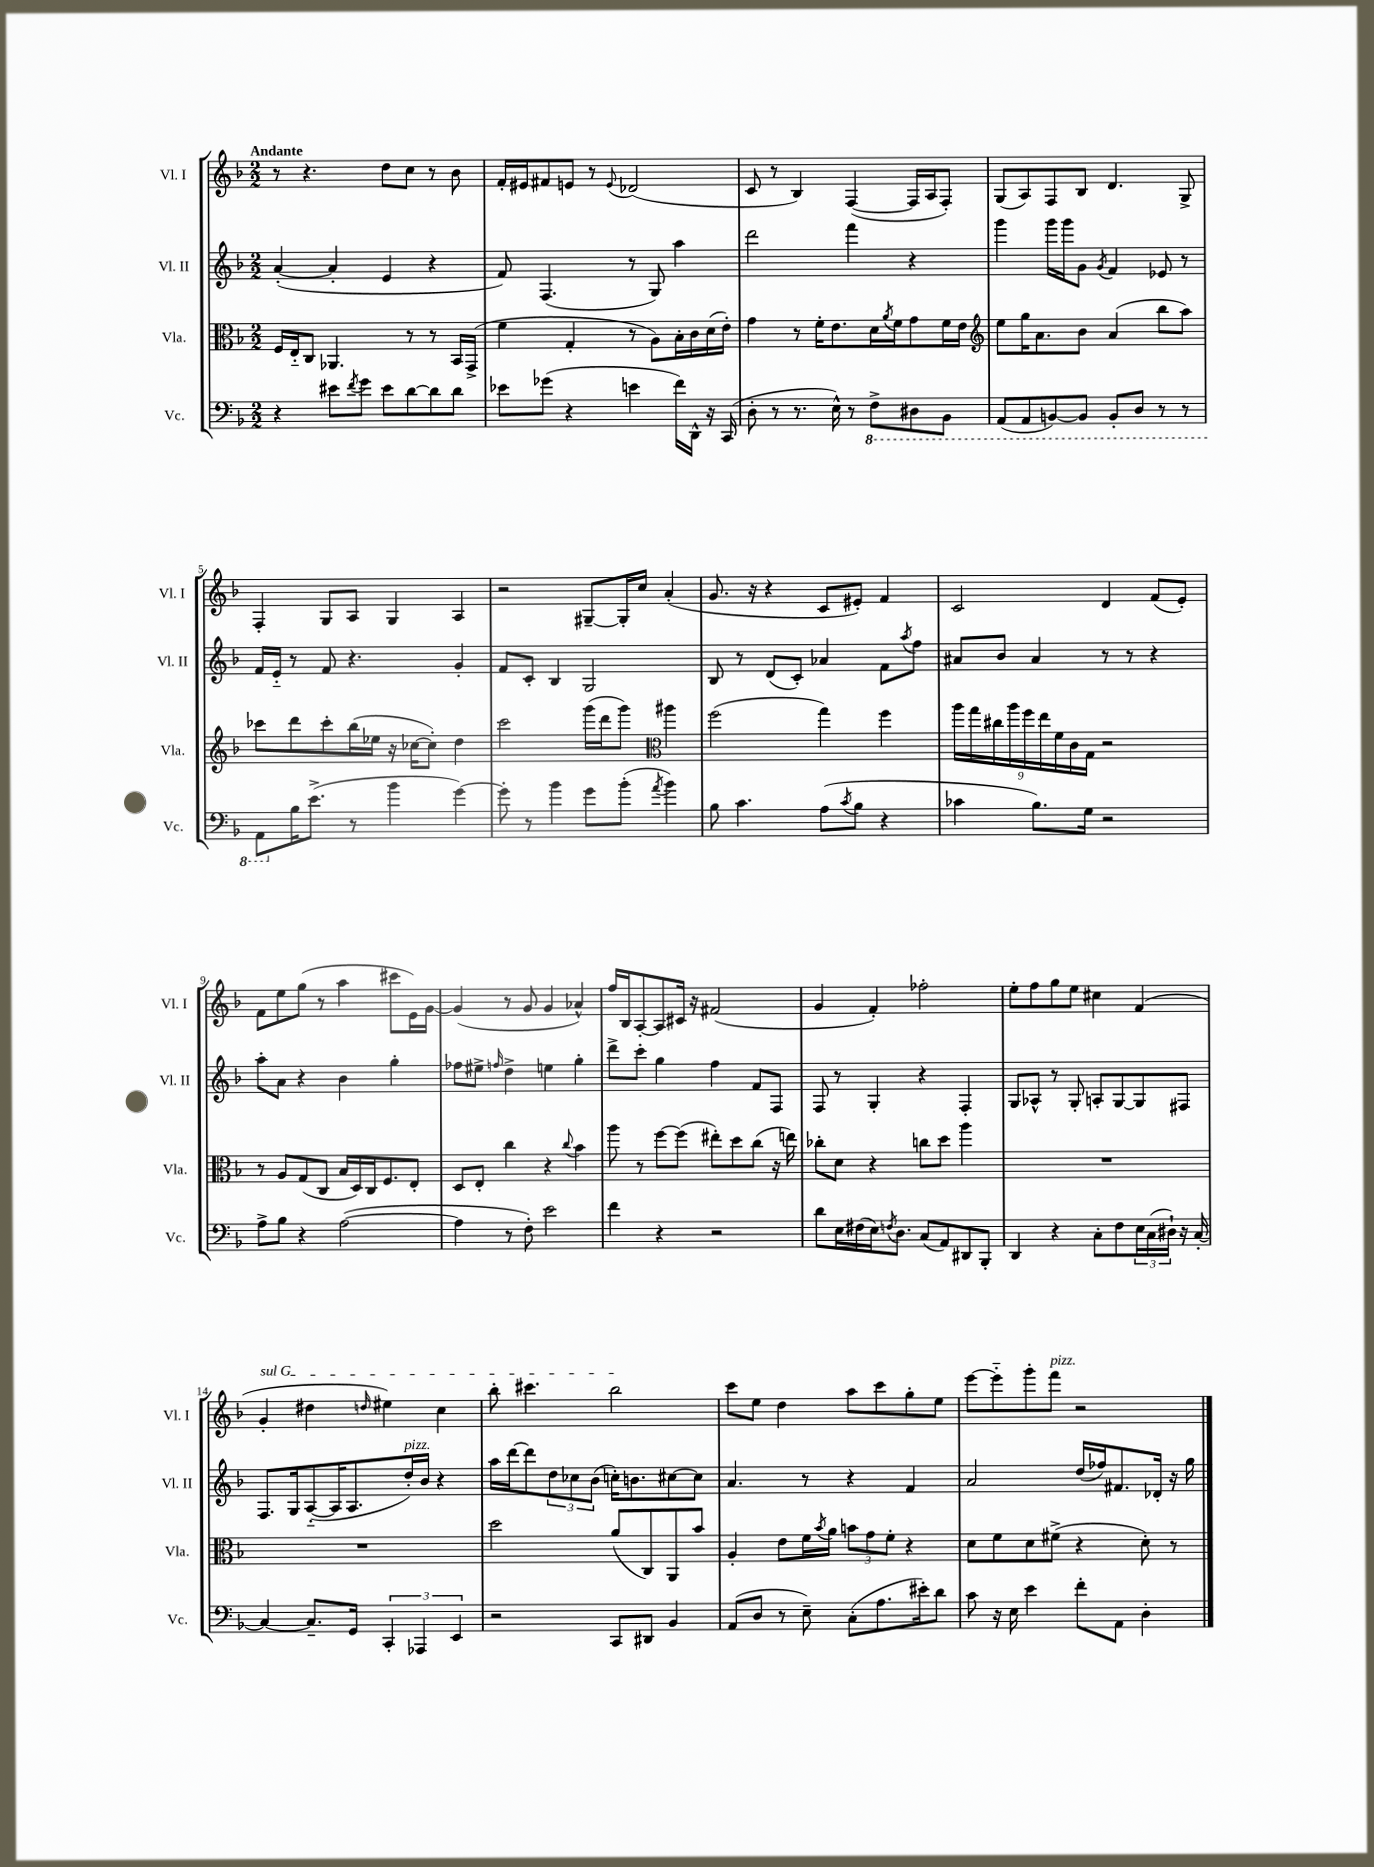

**kern	**kern	**kern	**kern
*staff4	*staff3	*staff2	*staff1
*clefF4	*clefC3	*clefG2	*clefG2
*k[b-]	*k[b-]	*k[b-]	*k[b-]
*M2/2	*M2/2	*M2/2	*M2/2
4r	16F	([4a'	8r
.	16E'~	.	.
.	8C	.	4.r
8e#	4.AA-	4a']	.
8qf	.	.	.
8g	.	.	.
8e#	.	4e	8dd
[8d	8r	.	8cc
8d]	8r	4r	8r
8d	16BB-	.	8b-
.	(16GG^	.	.
=	=	=	=
8e-	4f	8f)	16f'
.	.	.	16e#
(8g-	.	(4.F	8f#
4r	4G'	.	8e
.	.	.	8r
.	.	.	8qqe
4e	8r	8r	(2d-
.	8A)	8G)	.
16f)	16B-'	4aa	.
16DD^^	16c	.	.
16r	(16d	.	.
(16CC	16e')	.	.
=	=	=	=
8D'	4g	2ddd	8c
8r	.	.	8r
8.r	8r	.	4B-)
.	16f'	.	.
16E^^)	8.e	.	.
8r	.	4fff	([4F
8FF^	16d	.	.
.	8qa	.	.
.	16f	.	.
8DD#	8g	4r	16F]
.	.	.	16A
8BBB-	16f	.	8F')
.	16e	.	.
=	=	=	=
*	*clefG2	*	*
(8AAA	8ee	4ggg	(8G
8AAA	16gg	.	8A)
.	8.a	.	.
[8BBB)	.	16ggg	8F
.	.	16ggg	.
8BBB]	8b-	8g	8B-
.	.	8qg	.
8BBB'	(4a	4f	4.d
8DD	.	.	.
8r	8bb-	8e-	.
8r	8aa)	8r	8G^
=	=	=	=
8AAA	8ccc-	16f	4F'
.	.	16e'~	.
16B-	8ddd	8r	.
(8.e^	.	.	.
.	8ccc-'	8f	8G
8r	(16bb-	4.r	8A
.	16ee-	.	.
4b-	16r	.	4G
.	[16cc-	.	.
.	8cc-'])	.	.
[4g)	4dd	4g'	4A
=	=	=	=
8g']	2ccc	8f	2r
8r	.	8c'	.
4b-	.	4B-	.
8g	(16ggg	2G	[8G#~
.	16ddd	.	.
(8b-'	8ggg)	.	16G#']
.	.	.	16cc
*	*clefC3	*	*
8qa	.	.	.
4b-)	4aa#	.	(4a'
=	=	=	=
8B-	(2ff	8B-	8.g
4.c	.	8r	.
.	.	.	16r
.	.	(8d	4r
.	.	8c')	.
(8A	4gg)	4a-	8c
8qc	.	.	.
8B-	.	.	8e#')
4r	4ff	8f	4f
.	.	8qaa	.
.	.	8ff	.
=	=	=	=
4c-	18aa	8a#	2c
.	18gg	.	.
.	18cc#	.	.
.	.	8b-	.
.	18aa	.	.
.	18ff	.	.
8.B-)	.	4a#	.
.	18ee	.	.
.	18f	.	.
.	18c	.	.
16G	.	.	.
.	18G	.	.
2r	2r	8r	4d
.	.	8r	.
.	.	4r	(8f
.	.	.	8e')
=	=	=	=
8A^	8r	8aa'	8f
8B-	8A	8a	8ee
4r	(8G	4r	(8gg
.	8C	.	8r
([2A	16B-	4b-	4aa
.	16D)	.	.
.	16C	.	.
.	8.F	.	.
.	.	4gg'	8ccc#
.	8E'	.	16e)
.	.	.	[16g
=	=	=	=
4A]	8D	8ff-	(4g]
.	8E'	8ee#^	.
.	.	16qqff	.
8r	4cc	4dd^	8r
8F')	.	.	8g
2e	4r	4ee	4g
.	8qqcc	.	.
.	4b-	4gg'	4a-^^)
=	=	=	=
4f	8aa	8ddd^	16ff
.	.	.	16B-
.	8r	8ccc'	[8A'
4r	[8ff	4gg	8A]
.	(8ff]	.	16c#
.	.	.	16r
2r	8ee#')	4ff	(2f#
.	8dd	.	.
.	(8cc	8f	.
.	16r	8F	.
.	16ee)	.	.
=	=	=	=
8d	8cc-'	8F	4g
16E	8d	8r	.
(16F#	.	.	.
16E)	4r	4G'	4f')
8qF	.	.	.
8.D	.	.	.
(8C	8cc	4r	2ff-'
8AA)	8dd	.	.
8DD#	4aa	4F'	.
8BBB-'	.	.	.
=	=	=	=
4DD	1r	8G	8ee'
.	.	8A-^^	8ff
4r	.	8r	8gg
.	.	8G'	8ee
8C'	.	8A'	4cc#
8F	.	[8G	.
24E	.	8G]	(4f
(24C	.	.	.
24D#`)	.	.	.
16r	.	8F#	.
[16C'	.	.	.
=	=	=	=
4C_	1r	8.F	4g'
.	.	16G	.
8.C~]	.	([8A'~	4dd#
.	.	16A]	.
16GG	.	8.A	.
.	.	.	16qqdd
6CC'	.	.	4ee#)
.	.	16dd')	.
6AAA-	.	.	.
.	.	16b-	.
.	.	4r	4cc
6EE	.	.	.
=	=	=	=
2r	2dd	16aa	8bb-'
.	.	[16ddd	.
.	.	8ddd]	4.ccc#
.	.	12dd	.
.	.	12cc-	.
.	.	(12b-	.
8CC	(8a	16cc')	2bb-
.	.	8.b	.
8DD#	8C)	.	.
4BB-	8AA	[8cc#	.
.	8b-	8cc#]	.
=	=	=	=
(8AA	4A'	4.a	8ccc
8D	.	.	8ee
8r	8e	.	4dd
8E~)	16f	8r	.
.	8qb-	.	.
.	16a	.	.
(8C'	12b	4r	8aa
.	12g	.	.
8.A	.	.	8ccc
.	12f'	.	.
.	4r	4f	8gg'
16e#')	.	.	.
8d	.	.	8ee
=	=	=	=
8c	8d	2a	[8eee
16r	8f	.	8eee'~]
16E	.	.	.
4e	8d	.	8ggg'
.	(8f#^	.	8fff
8f'	4r	(16dd	2r
.	.	16ff-)	.
8AA	.	8.f#	.
4D'	8d')	.	.
.	.	16d-'	.
.	8r	16r	.
.	.	16gg	.
==	==	==	==
*-	*-	*-	*-
